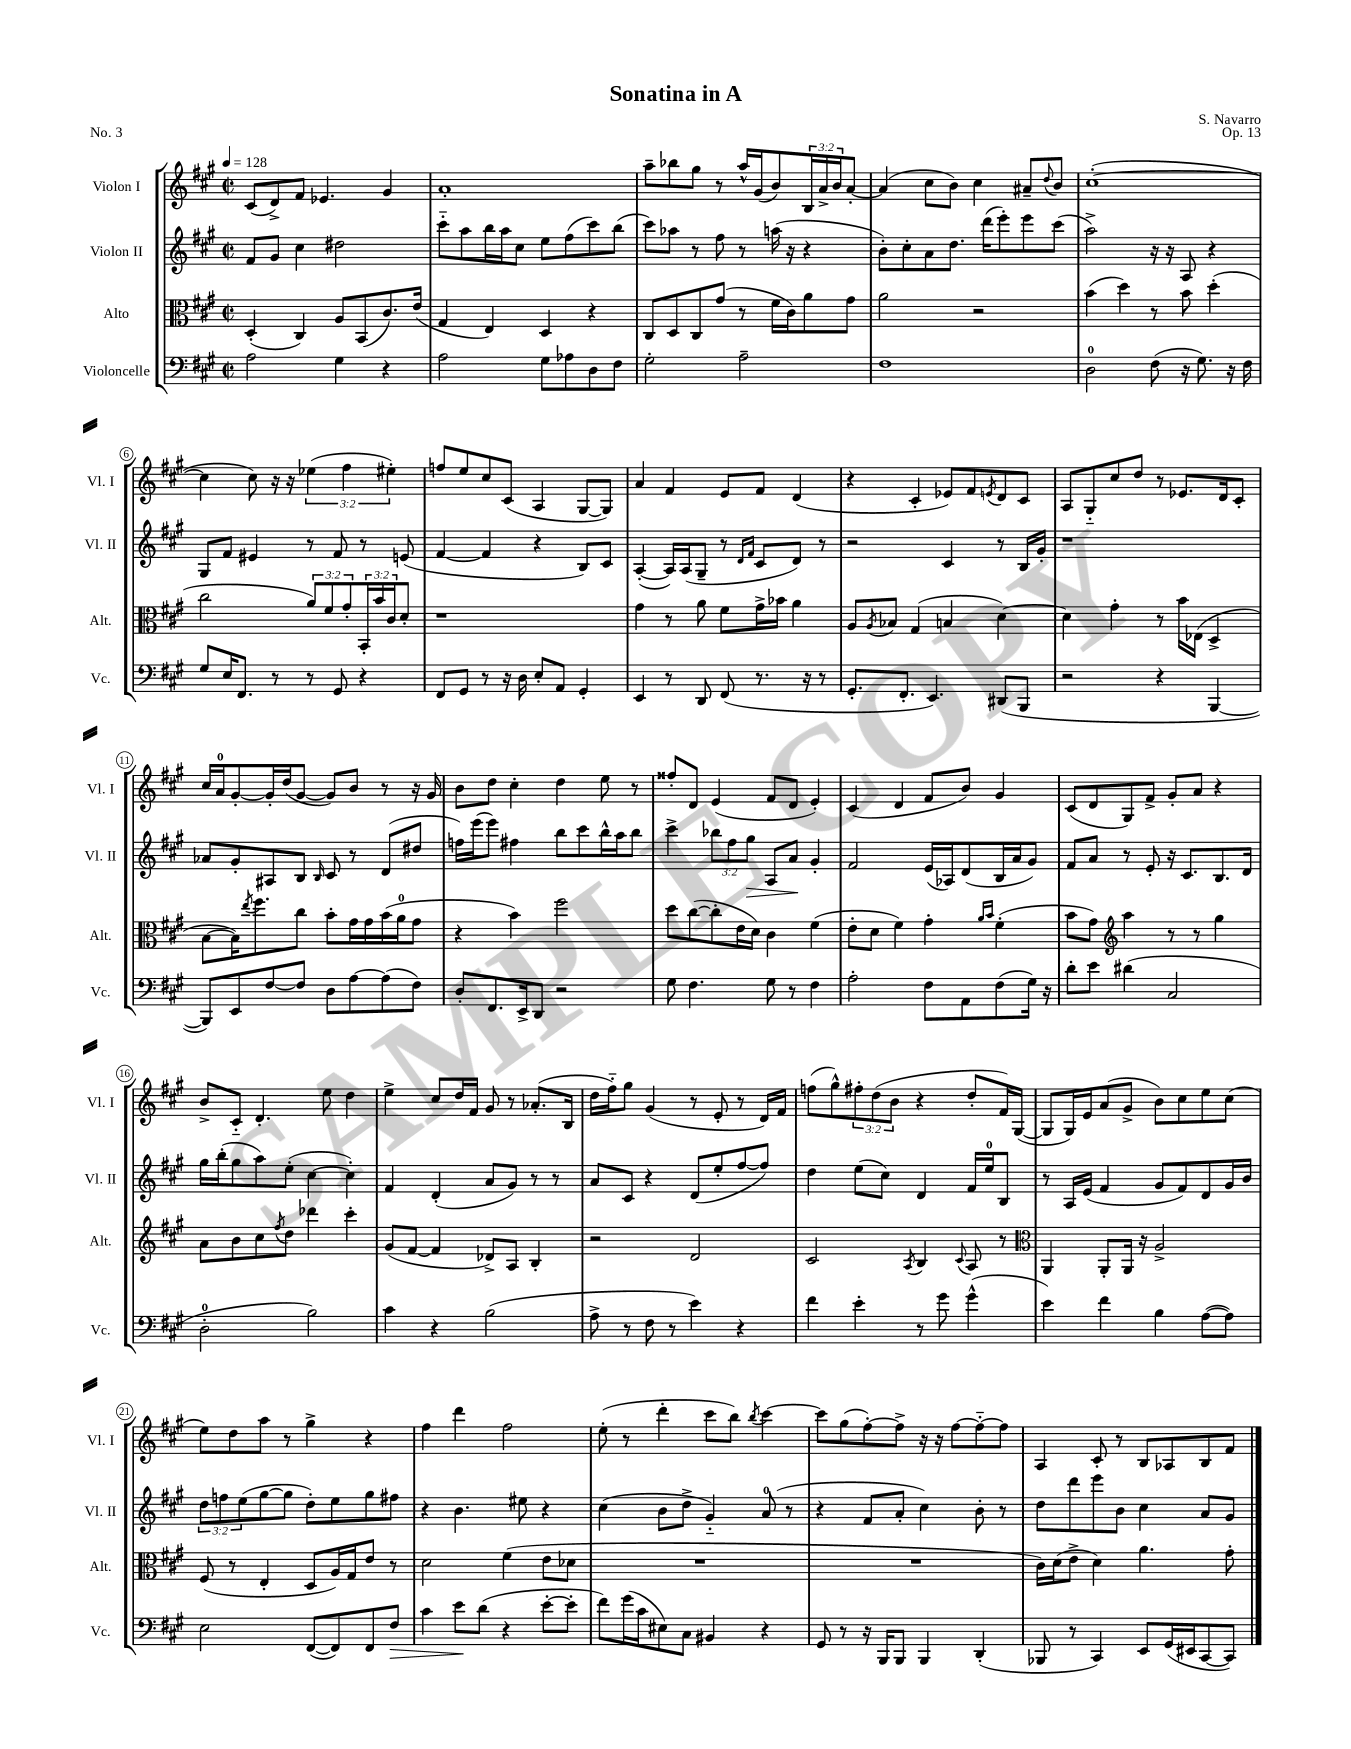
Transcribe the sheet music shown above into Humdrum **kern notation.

**kern	**dynam	**kern	**kern	**dynam	**kern
*part4	*part4	*part3	*part2	*part2	*part1
*staff4	*staff4	*staff3	*staff2	*staff2	*staff1
*I"Violoncelle	*	*I"Alto	*I"Violon II	*	*I"Violon I
*I'Vc.	*	*I'Alt.	*I'Vl. II	*	*I'Vl. I
*clefF4	*	*clefC3	*clefG2	*	*clefG2
*k[f#c#g#]	*	*k[f#c#g#]	*k[f#c#g#]	*	*k[f#c#g#]
*M2/2	*	*M2/2	*M2/2	*	*M2/2
*met(c|)	*	*met(c|)	*met(c|)	*	*met(c|)
*MM128	*	*MM128	*MM128	*	*MM128
=1	=1	=1	=1	=1	=1
2A\	.	(4D'/	8f#/L	.	(8c#/L
.	.	.	8g#/J	.	8d^/)
.	.	4C#/)	4cc#\	.	8f#/J
.	.	.	.	.	4.e-X/
4G#\	.	8A/L	2dd#X\	.	.
.	.	(8BB/	.	.	.
4r	.	8.c#/)	.	.	4g#/
.	.	(16e/Jk	.	.	.
=2	=2	=2	=2	=2	=2
2A\	.	4G#/	8ccc#\L	.	1a'
.	.	.	8aa\	.	.
.	.	4E/)	16bb\L	.	.
.	.	.	16aa\J	.	.
.	.	.	8cc#\J	.	.
8G#\L	.	4D/	8ee\L	.	.
8A-X\	.	.	(8ff#\	.	.
8D\	.	4r	8ccc#\)	.	.
8F#\J	.	.	(8bb\J	.	.
=3	=3	=3	=3	=3	=3
2G#'\	.	8C#/L	8ccc#\L)	.	8aa~\L
.	.	8D/	8aa-X\J	.	8bb-X\
.	.	8C#/	8r	.	8gg#\J
.	.	(8g#/J	8ff#\	.	8r
2A~\	.	8r	8r	.	16aa^^/LL
.	.	.	.	.	(16g#/J
.	.	16f#\LL	(16aan\	.	8b/)
.	.	16c#\J)	16r	.	.
.	.	8a\	4r	.	24B/L
.	.	.	.	.	24a^/
.	.	.	.	.	24b/J
.	.	8g#\J	.	.	[8a'/J
=4	=4	=4	=4	=4	=4
1F#	.	2a\	8b'\L)	.	(4a/]
.	.	.	8cc#'\	.	.
.	.	.	8a\	.	8cc#\L
.	.	.	8.dd\J	.	8b\J)
.	.	2r	.	.	4cc#\
.	.	.	(16ddd\KL	.	.
.	.	.	8eee'\)	.	.
.	.	.	8eee\	.	8a#X~/L
.	.	.	.	.	8qqdd/
.	.	.	(8ccc#\J	.	8b/J
=5	=5	=5	=5	=5	=5
2D\	.	(4b\	2aa^\)	.	([1cc#'
.	.	4dd\)	.	.	.
(8F#\	.	8r	16r	.	.
.	.	.	16r	.	.
16r	.	8b\	8A/	.	.
8.G#\)	.	.	.	.	.
.	.	(4dd'\	4r	.	.
16r	.	.	.	.	.
16F#\	.	.	.	.	.
!!LO:LB:g=z
=6	=6	=6	=6	=6	=6
8G#/L	.	2cc#\	8G#/L	.	4cc#\]
16E/K	.	.	8f#/J	.	.
8.FF#/J	.	.	.	.	.
.	.	.	4e#X/	.	8cc#\)
8r	.	.	.	.	16r
.	.	.	.	.	16r
8r	.	12a/L)	8r	.	(6ee-X\
.	.	12f#/	.	.	.
8GG#/	.	.	8f#/	.	.
.	.	12g#'/	.	.	6ff#\
4r	.	24BB'/L	8r	.	.
.	.	24b/	.	.	.
.	.	24c#/J	.	.	6ee#X'\)
.	.	8d'/J	(8en/	.	.
=7	=7	=7	=7	=7	=7
8FF#/L	.	1r	[4f#/	.	8ffn/L
8GG#/J	.	.	.	.	8ee/
8r	.	.	4f#/]	.	8cc#/
16r	.	.	.	.	(8c#/J
16D\	.	.	.	.	.
8E'/L	.	.	4r	.	4A/
8AA/J	.	.	.	.	.
4GG#'/	.	.	8B/L)	.	[8G#/L
.	.	.	8c#/J	.	8G#/J])
=8	=8	=8	=8	=8	=8
4EE/	.	4g#\	([4A'/	.	4a/
8r	.	8r	16A/LL])	.	4f#/
.	.	.	(16A/J	.	.
8DD/	.	8a\	8G#~/J	.	.
(8FF#/	.	8f#\L	8r	.	8e/L
.	.	.	16qqd/LL	.	.
.	.	.	16qqf#/JJ	.	.
8.r	.	16g#^\L	8c#/L	.	8f#/J
.	.	16b-X\JJ	.	.	.
.	.	4a\	8d/J)	.	(4d/
16r	.	.	.	.	.
8r	.	.	8r	.	.
=9	=9	=9	=9	=9	=9
8.GG#'/L	.	8A/L	2r	.	4r
.	.	8qA/	.	.	.
.	.	8B-X/J	.	.	.
8.FF#'/J	.	.	.	.	.
.	.	(4G#/	.	.	4c#'/
4.EE/)	.	.	.	.	.
.	.	4Bn/	4c#/	.	8e-X/L)
.	.	.	.	.	8f#/
.	.	.	.	.	8qen/
(8DD#X/L	.	[4d\)	8r	.	8d/
8BBB/J	.	.	16B/LL	.	8c#/J
.	.	.	16g#'/JJ	.	.
=10	=10	=10	=10	=10	=10
2r	.	4d\]	1r	.	8A/L
.	.	.	.	.	8G#/
.	.	4g#'\	.	.	8cc#/
.	.	.	.	.	8dd/J
4r	.	8r	.	.	8r
.	.	16b\LL	.	.	8.e-X/L
.	.	(16E-X\JJ	.	.	.
[4BBB/	.	4D^/	.	.	.
.	.	.	.	.	16d/k
.	.	.	.	.	8c#'/J
!!LO:LB:g=z
=11	=11	=11	=11	=11	=11
8BBB/L])	.	[8B\L	8a-X/L	.	16cc#/LL
.	.	.	.	.	16a/J
8EE/	.	16B\K])	8g#'/	.	[8g#'/
.	.	8qee/	.	.	.
.	.	8.ff#\	.	.	.
[8F#/	.	.	8A#X/	.	16g#'/L]
.	.	.	.	.	(16dd/J
8F#/J]	.	8cc#\J	8B/J	.	[8g#/J
.	.	.	16qqB/	.	.
8D\L	.	8b'\L	8c#/	.	8g#/L])
[8A\	.	16g#\L	8r	.	8b/J
.	.	16g#\	.	.	.
(8A\]	.	(16b\	(8d/L	.	8r
.	.	16a\J	.	.	.
8F#\J)	.	8g#\J	8dd#X/J	.	16r
.	.	.	.	.	16g#/
=12	=12	=12	=12	=12	=12
8D'/L	.	4r	16ffn\LL)	.	8b\L
.	.	.	(16eee\J	.	.
8.FF#/	.	.	8eee\J)	.	8dd\J
.	.	4b\)	4ff#X\	.	4cc#'\
16EE^/k	.	.	.	.	.
8DD/J	.	.	.	.	.
2r	.	2ff#\	8bb\L	.	4dd\
.	.	.	8ccc#\	.	.
.	.	.	16bb^^\L	.	8ee\
.	.	.	16aa\J	.	.
.	.	.	8bb\J	.	8r
=13	=13	=13	=13	=13	=13
8G#\	.	8dd\L	4ccc#^\	.	8ff##X'/L
4.F#\	.	([8cc#\	.	.	8d/J
.	.	8cc#'\]	12bb-X\L	.	(4e/
.	.	.	12ff#\	.	.
.	.	16e\L	.	.	.
!	!	!	!	!LO:HP:b	!
.	.	.	12gg#\J	>	.
.	.	16d\JJ)	.	.	.
8G#\	.	4c#\	8A/L	.	8f#/L
8r	.	.	8a/J	.	8d/J
4F#\	.	(4f#\	4g#'/	]	4e'/)
=14	=14	=14	=14	=14	=14
2A'\	.	8e'\L	2f#/	.	(4c#/
.	.	8d\J	.	.	.
.	.	4f#\)	.	.	4d/
8F#\L	.	4g#'\	(16e/LL	.	8f#/L
.	.	.	16A-X/J)	.	.
8AA\	.	.	(8d/	.	8b/J)
.	.	16qqa/LL	.	.	.
.	.	16qqb/JJ	.	.	.
(8F#\	.	(4f#'\	16B/L	.	4g#/
.	.	.	16a/J	.	.
16G#\Jk)	.	.	8g#/J)	.	.
16r	.	.	.	.	.
=15	=15	=15	=15	=15	=15
8d'\L	.	8b\L	8f#/L	.	(8c#/L
8e\J	.	8g#\J)	8a/J	.	8d/
*	*	*clefG2	*	*	*
(4d#X\	.	4aa\	8r	.	8G#/)
.	.	.	8e'/	.	8f#^/J
2C#/	.	8r	16r	.	8g#'/L
.	.	.	8.c#/L	.	.
.	.	8r	.	.	8a/J
.	.	4gg#\	8.B/	.	4r
.	.	.	16d/Jk	.	.
!!LO:LB:g=z
=16	=16	=16	=16	=16	=16
2D'\	.	8a\L	16gg#\LL	.	8b^/L
.	.	.	(16bb'\J	.	.
.	.	8b\	8gg#\	.	8c#/J
.	.	8cc#\	8aa\)	.	4.d'/
.	.	8qff#/	.	.	.
.	.	8dd\J	(8ee'\J	.	.
2B\)	.	4ddd-X\	[4cc#\	.	.
.	.	.	.	.	8ee\
.	.	4ccc#'\	4cc#'\])	.	4dd\
=17	=17	=17	=17	=17	=17
4c#\	.	(8g#/L	4f#/	.	4ee^\
.	.	[8f#/J	.	.	.
4r	.	4f#/]	(4d'/	.	8cc#/L
.	.	.	.	.	16dd/L
.	.	.	.	.	16f#/JJ
(2B\	.	8d-X^/L)	8a/L	.	8g#/
.	.	8A/J	8g#/J)	.	8r
.	.	4B'/	8r	.	(8.a-X'/L
.	.	.	8r	.	.
.	.	.	.	.	16B/Jk
=18	=18	=18	=18	=18	=18
8A^\	.	2r	8a/L	.	16dd\LL
.	.	.	.	.	16ff#\J)
8r	.	.	8c#/J	.	8gg#\J
8F#\	.	.	4r	.	(4g#/
8r	.	.	.	.	.
4e\)	.	2d/	(8d/L	.	8r
.	.	.	8ee'/	.	8e'/
4r	.	.	[8ff#/	.	8r
.	.	.	8ff#/J])	.	16d/LL)
.	.	.	.	.	16f#/JJ
=19	=19	=19	=19	=19	=19
4f#\	.	2c#/	4dd\	.	(8ffn\L
.	.	.	.	.	8gg#^^\)
4e'\	.	.	(8ee\L	.	12ff#X'\
.	.	.	.	.	(12dd\
.	.	.	8cc#\J)	.	.
.	.	.	.	.	12b\J
.	.	8qA/	.	.	.
8r	.	4B/	4d/	.	4r
8g#\	.	.	.	.	.
.	.	8qqc#/	.	.	.
(4g#^^\	.	8A/	16f#/LL	.	8dd'/L
.	.	.	16ee/J	.	.
.	.	8r	8B/J	.	16f#/L)
.	.	.	.	.	([16G#/JJ
=20	=20	=20	=20	=20	=20
*	*	*clefC3	*	*	*
4e\)	.	4AA/	8r	.	8G#/L]
.	.	.	16A/LL	.	16G#/L)
.	.	.	(16e/JJ	.	16e/J
4f#\	.	8AA'/L	4f#/	.	(8a/
.	.	16AA/Jk	.	.	8g#^/J
.	.	16r	.	.	.
4B\	.	2A^/	8g#/L	.	8b\L)
.	.	.	8f#/)	.	8cc#\
([8A\L	.	.	8d/	.	8ee\
8A\J])	.	.	16g#/L	.	(8cc#\J
.	.	.	16b/JJ	.	.
!!LO:LB:g=z
=21	=21	=21	=21	=21	=21
2E\	.	(8F#/	12dd\L	.	8ee\L)
.	.	.	12ffn\	.	.
.	.	8r	.	.	8dd\
.	.	.	(12ee\	.	.
.	.	4E'/	[8gg#\	.	8aa\J
.	.	.	8gg#\J]	.	8r
([8FF#/L	.	8D/L	8dd'\L)	.	4gg#^\
8FF#/])	.	16A/L)	8ee\	.	.
.	.	16G#/J	.	.	.
8FF#/	.	8e/J	8gg#\	.	4r
!	!LO:HP:b	!	!	!	!
8F#/J	>	8r	8ff#X\J	.	.
=22	=22	=22	=22	=22	=22
4c#\	.	2d\	4r	.	4ff#\
8e\L	.	.	4.b\	.	4ddd\
(8d\J	]	.	.	.	.
4r	.	(4f#\	.	.	2ff#\
.	.	.	8ee#X\	.	.
[8e'\L	.	8e\L	4r	.	.
8e'\J]	.	8d-X\J	.	.	.
=23	=23	=23	=23	=23	=23
8f#\L)	.	1r	(4cc#\	.	(8ee'\
(16g#\L	.	.	.	.	8r
16c#\J	.	.	.	.	.
8E#X\)	.	.	8b\L	.	4ddd'\
8C#\J	.	.	8dd^\J	.	.
4BB#X/	.	.	4g#/)	.	8ccc#\L
.	.	.	.	.	8bb\J)
.	.	.	.	.	8qbb/
4r	.	.	(8a/	.	[4ccc#\
.	.	.	8r	.	.
=24	=24	=24	=24	=24	=24
8GG#/	.	1r	4r	.	8ccc#\L]
8r	.	.	.	.	(8gg#\
16r	.	.	8f#/L	.	[8ff#'\)
16BBB/KL	.	.	.	.	.
8BBB/J	.	.	8a'/J	.	8ff#^\J]
4BBB/	.	.	4cc#\)	.	16r
.	.	.	.	.	16r
.	.	.	.	.	[8ff#\L
(4DD'/	.	.	8b'\	.	8ff#\_
.	.	.	8r	.	8ff#\J]
=25	=25	=25	=25	=25	=25
8BBB-X/	.	16c#\LL)	8dd\L	.	4A/
.	.	(16d\J	.	.	.
8r	.	8e^\J	8ddd\	.	.
4CC#/)	.	4d\)	8eee\	.	8c#'/
.	.	.	8b\J	.	8r
8EE/L	.	4.a\	4cc#\	.	8B/L
(16GG#/L	.	.	.	.	8A-X/
16EE#X/J	.	.	.	.	.
[8CC#/	.	.	8a/L	.	8B/
8CC#/J])	.	8g#'\	8g#/J	.	8f#/J
==	==	==	==	==	==
*-	*-	*-	*-	*-	*-
